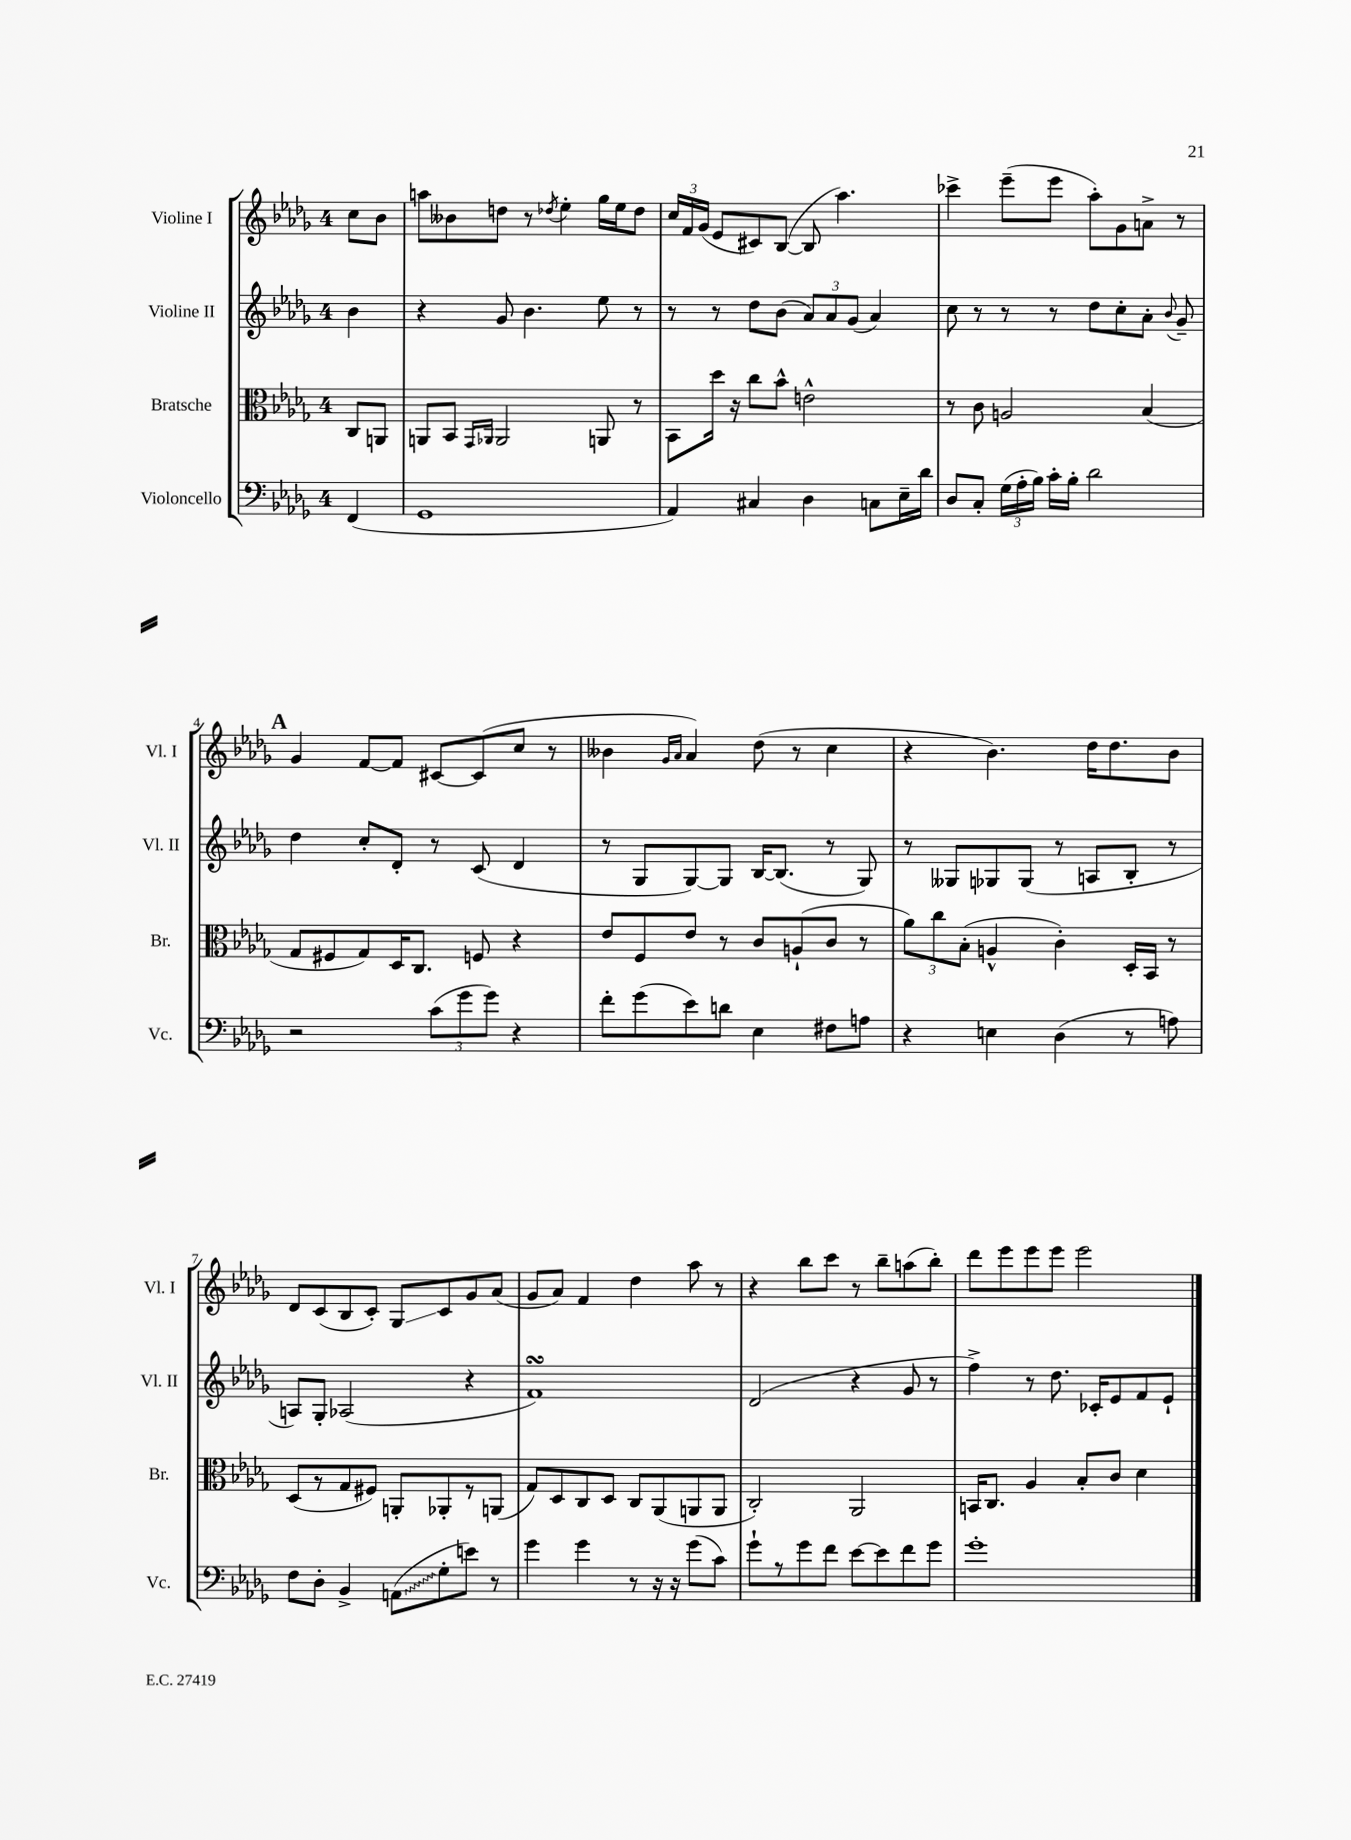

**kern	**kern	**kern	**kern
*staff4	*staff3	*staff2	*staff1
*clefF4	*clefC3	*clefG2	*clefG2
*k[b-e-a-d-g-]	*k[b-e-a-d-g-]	*k[b-e-a-d-g-]	*k[b-e-a-d-g-]
*M4/4	*M4/4	*M4/4	*M4/4
(4FF	8C	4b-	8cc
.	8AA	.	8b-
=	=	=	=
1GG-	8AA	4r	8aa
.	8BB-	.	8b--
.	16qqGG-	.	.
.	16qqAA-	.	.
.	2AA-	8g-	8dd
.	.	4.b-	8r
.	.	.	8qdd-
.	.	.	4ee-'
.	8AA	8ee-	16gg-
.	.	.	16ee-
.	8r	8r	8dd-
=	=	=	=
4AA-)	8BB-	8r	24cc
.	.	.	24f
.	.	.	(24g-
.	16dd-	8r	8e-
.	16r	.	.
4C#	8cc	8dd-	8c#)
.	8b-^^	(8b-	([8B-
4D-	2e^^	12a-)	8B-]
.	.	12a-	.
.	.	.	4.aa-)
.	.	(12g-	.
8C	.	4a-)	.
16E-~	.	.	.
16d-	.	.	.
=	=	=	=
8D-	8r	8cc	4ccc-^
8C'	8c	8r	.
(24G-	2A	8r	(8eee-~
24A-'	.	.	.
24B-)	.	.	.
16c'	.	8r	8eee-
16B-'	.	.	.
2d-	.	8dd-	8aa-')
.	.	8cc'	8g-
.	(4B-	8a-'	8a^
.	.	8qqb-	.
.	.	8g-~	8r
=	=	=	=
2r	8G-	4dd-	4g-
.	8F#	.	.
.	8G-)	8cc'	[8f
.	16D-	8d-'	8f]
.	8.C	.	.
(12c	.	8r	[8c#
12g-	.	.	.
.	8F	(8c	(8c#]
12g-)	.	.	.
4r	4r	4d-	8cc
.	.	.	8r
=	=	=	=
8f'	8e-	8r	4b--
(8g-	8F	8G-	.
.	.	.	16qqg-
.	.	.	16qqa-
8e-)	8e-	[8G-)	4a-)
8d	8r	8G-]	.
4E-	8c	[16B-	(8dd-
.	.	(8.B-]	.
.	(8A`	.	8r
8F#	8c	8r	4cc
8A	8r	8G-)	.
=	=	=	=
4r	12a-)	8r	4r
.	12cc	.	.
.	.	8G--	.
.	(12B-'	.	.
4E	4A^^	8G-	4.b-)
.	.	(8G-	.
(4D-	4c')	8r	.
.	.	8A	16dd-
.	.	.	8.dd-
8r	16D-'	8B-'	.
.	16BB-	.	.
8A)	8r	8r	8b-
=	=	=	=
8F	(8D-	8A)	8d-
8D-'	8r	8G-'	(8c
4BB-^	8G-	(2A-	8B-
.	8F#)	.	8c')
(8AA	8AA'	.	8G-
8G-'	8AA-'	.	8c
8e)	8r	4r	8g-
8r	(8AA	.	(8a-
=	=	=	=
4g-	8G-)	1f)	8g-
.	8D-	.	8a-)
4g-	8C	.	4f
.	8D-	.	.
8r	8C	.	4dd-
16r	(8AA-	.	.
16r	.	.	.
(8g-	8AA	.	8aa-
8c)	8AA	.	8r
=	=	=	=
8g-`	2C')	(2d-	4r
8r	.	.	.
8g-	.	.	8bb-
8f	.	.	8ccc
[8e-	2AA-	4r	8r
8e-]	.	.	8bb-~
8f	.	8g-	(8aa
8g-	.	8r	8bb-')
=	=	=	=
1g-'	16BB	4ff^)	8ddd-
.	8.C	.	.
.	.	.	8eee-
.	4A-	8r	8eee-
.	.	8.dd-	8eee-
.	8B-'	.	2eee-
.	.	16c-'	.
.	8c	8e-	.
.	4d-	8f	.
.	.	8e-`	.
==	==	==	==
*-	*-	*-	*-
